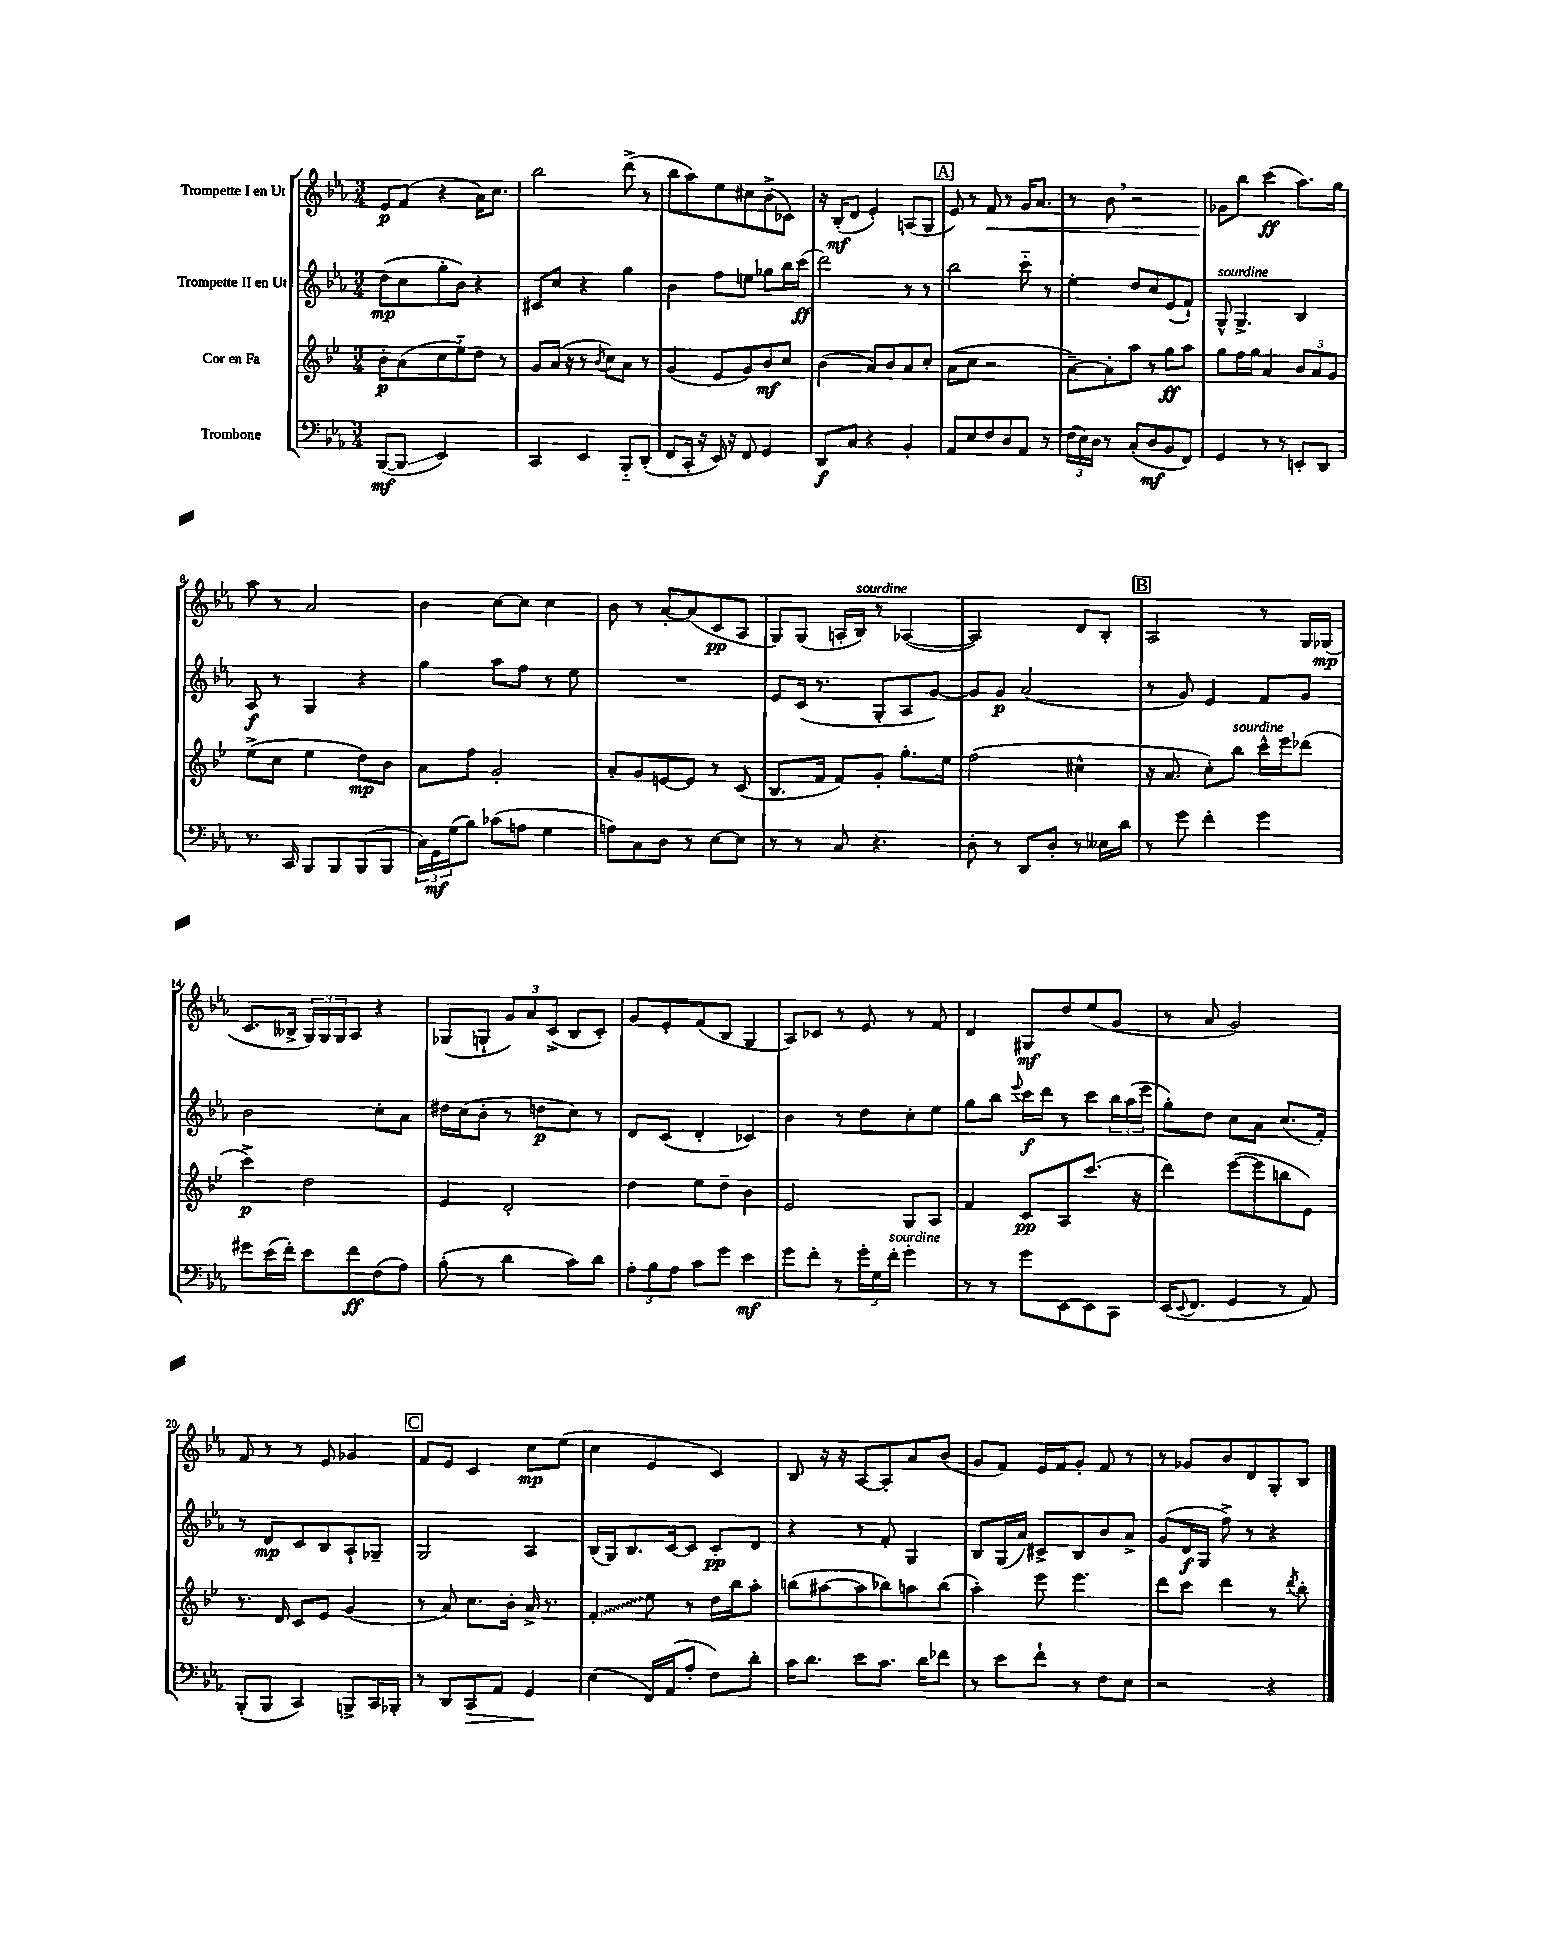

**kern	**kern	**kern	**kern
*staff4	*staff3	*staff2	*staff1
*clefF4	*clefG2	*clefG2	*clefG2
*k[b-e-a-]	*k[b-e-]	*k[b-e-a-]	*k[b-e-a-]
*M3/4	*M3/4	*M3/4	*M3/4
([8BBB-	8b-'	(8dd	8e-
8BBB-]	(8a	8cc	(8f
2EE-)	8cc	8gg'	4r
.	8ee-'~)	8b-)	.
.	8dd	4r	16a-)
.	.	.	8.cc
.	8r	.	.
=	=	=	=
4CC	8g	8c#	2bb-
.	(16a	8cc	.
.	16r	.	.
4EE-	8r	4r	.
.	8qb-	.	.
.	8cc)	.	.
8BBB-'~	8a	4gg	(8ddd^
(8DD'	8r	.	8r
=	=	=	=
8FF	(4g	4b-	8bb-
16CC'	.	.	8aa-)
16r	.	.	.
16EE-)	8e-	8ff	8ee-
16r	.	.	.
8FF	8g)	8ee	8cc#
4GG	8b-	8gg-	(8b-^
.	8cc	16bb-	8c-)
.	.	(16ccc	.
=	=	=	=
8DD	(4b-	2ddd)	16r
.	.	.	(16B-'
8C	.	.	8d
4r	8a)	.	4e-')
.	8b-	.	.
4BB-'	8a	8r	(8A
.	8cc'	8r	8G
=	=	=	=
8AA-	(8a	2bb-	8e-)
8E-	8cc	.	8r
8F	2r	.	8f
8D	.	.	8r
8AA-	.	8ccc'~	16g
.	.	.	8.a-
8r	.	8r	.
=	=	=	=
(24F	[8a~)	4ee-'	8r
24E-)	.	.	.
24D	.	.	.
8r	8a']	.	8b-
(8C'	8aa	8dd	2r
8D	8r	8cc	.
8BB-	8gg	(8e-	.
8FF)	8aa	8f`)	.
=	=	=	=
4GG	8gg	8G^^	8g-
.	16ff	4.G^	8bb-
.	16gg	.	.
8r	4a	.	(4ccc
8r	.	.	.
8EE'	12b-	4B-	8.aa-)
.	12a	.	.
8DD	.	.	.
.	12g	.	.
.	.	.	16gg
=	=	=	=
8.r	(8ee-^	8A-	8aa-
.	8cc	8r	8r
16CC	.	.	.
8BBB-	4ee-	4G	2a-
8BBB-	.	.	.
(8BBB-	8dd)	4r	.
8BBB-	8b-	.	.
=	=	=	=
24C)	8a	4gg	4b-
24GG	.	.	.
(24G	.	.	.
8B-)	8ff	.	.
(8c-	2g'	8aa-	[8cc
8A	.	8ff	8cc]
4G	.	8r	4cc
.	.	8ee-	.
=	=	=	=
8A)	8a'	2.r	8b-
8C	8g	.	8r
8D	[8e	.	[8a-'
8r	8e]	.	(8a-]
[8E-	8r	.	8c
8E-]	(8c	.	8A-
=	=	=	=
8r	8.B-	8e-	8G)
8r	.	(16c	(8G
.	16f	8.r	.
8C	8f)	.	16A'
.	.	.	16B-)
4.r	8g'	8G'	8r
.	8.gg'	8A-	([4A-
.	.	[8g)	.
.	16ee-	.	.
=	=	=	=
8D'	(2ff	8g]	2A-])
8r	.	8g	.
8DD	.	(2a-	.
8D'	.	.	.
8r	4cc#^^	.	8d
16E--	.	.	8B-'
16d	.	.	.
=	=	=	=
8r	16r	8r	2A-
.	8.a	.	.
8g	.	8g)	.
4f'	8cc')	4e-	.
.	8bb-	.	.
4g	16ccc^^	8f	8r
.	16eee-	.	.
.	(8ddd-	8g	16G
.	.	.	(16G-
=	=	=	=
8g#	4ccc^)	2b-	8.c
(16e-	.	.	.
16f')	.	.	16B--^
8e-	2dd	.	24G)
.	.	.	24G
.	.	.	24G
8f	.	.	8A-
(8F	.	8cc'	4r
8A-)	.	8a-	.
=	=	=	=
(8B-'	4e-	16dd#	(8G-
.	.	(16cc	.
8r	.	8b-'	8G`
4d	2d'	8r	12g)
.	.	.	12a-
.	.	8dd	.
.	.	.	(12c^
8c)	.	8cc)	8B-
8d	.	8r	8c')
=	=	=	=
12A-'	4dd	8d	8g
12B-	.	.	.
.	.	(8c	8e-'
12A-	.	.	.
8c	8ee-	4d'	(8f
8g	8dd~	.	8B-
4e-	4b-	4c-)	4G
=	=	=	=
8g	2e-	4b-	8A-)
8f'	.	.	8c-
8r	.	8r	8r
24g'	.	8dd	8e-
24G	.	.	.
24f'	.	.	.
4g'	8G	8cc'	8r
.	8A	8ee-	8f
=	=	=	=
8r	4f	8gg	4d
8r	.	8bb-	.
.	.	8qqeee-	.
8g	8c	16ccc	8G#
.	.	16ddd	.
[8EE-	8A	8r	8dd
8EE-]	(8.ccc	8ccc	(8ee-
8CC	.	24bb-	8g
.	.	(24aa-	.
.	16r	.	.
.	.	24eee-	.
=	=	=	=
(16EE-	4ddd)	8gg')	8r
8qqEE-	.	.	.
8.FF	.	.	.
.	.	8dd	8a-
4GG	([8eee-	8cc	2g)
.	8eee-]	8a-	.
8r	8bb	(8.cc	.
8AA-)	8e-)	.	.
.	.	16f')	.
=	=	=	=
(8BBB-'	8.r	8r	8f
8BBB-	.	8d	8r
.	16d	.	.
4CC)	8c	8c	8r
.	8e-	8B-	8e-
8BBB^	(4g	8A-`	4g-
16CC	.	8G-~	.
16BBB-'	.	.	.
=	=	=	=
8r	8r	2G	8f
8DD	8a)	.	8e-
8CC	8.cc	.	4c
8AA-	.	.	.
.	16b-'	.	.
4GG	16a^	4A-	8cc
.	8.r	.	.
.	.	.	(8ee-
=	=	=	=
(4E-	4f'	(16B-	4cc
.	.	16G)	.
.	.	8.B-	.
16FF)	8ee-	.	4e-
(16AA-	.	[16c	.
8A-'	8r	8c]	.
8F)	16dd	8c'	4c)
.	16bb-	.	.
8d'	8aa'	8d	.
=	=	=	=
16c	(8bb	4r	8B-
8.d	.	.	.
.	[8aa#	.	16r
.	.	.	16r
8e-	8aa#]	8r	[8A-
8.c	8bb-)	8f'	8A-']
.	8aa	4G	8a-
16d	.	.	.
8f-	(8bb-	.	(8b-
=	=	=	=
8r	4aa')	8B-	8g
8e-	.	(16G	8f)
.	.	16a-)	.
8f`	8eee-	8c#^	16e-
.	.	.	16f
8r	4.eee-	8B-	8g'
8F	.	8b-	8f
8E-	.	8a-^	8r
=	=	=	=
2r	8ddd	(8g	8r
.	8ccc	16d	8g-
.	.	16G	.
.	4ddd	8ff^)	8b-
.	.	8r	8d
4r	8r	4r	8G'
.	8qddd	.	.
.	8bb-'	.	8B-
==	==	==	==
*-	*-	*-	*-
